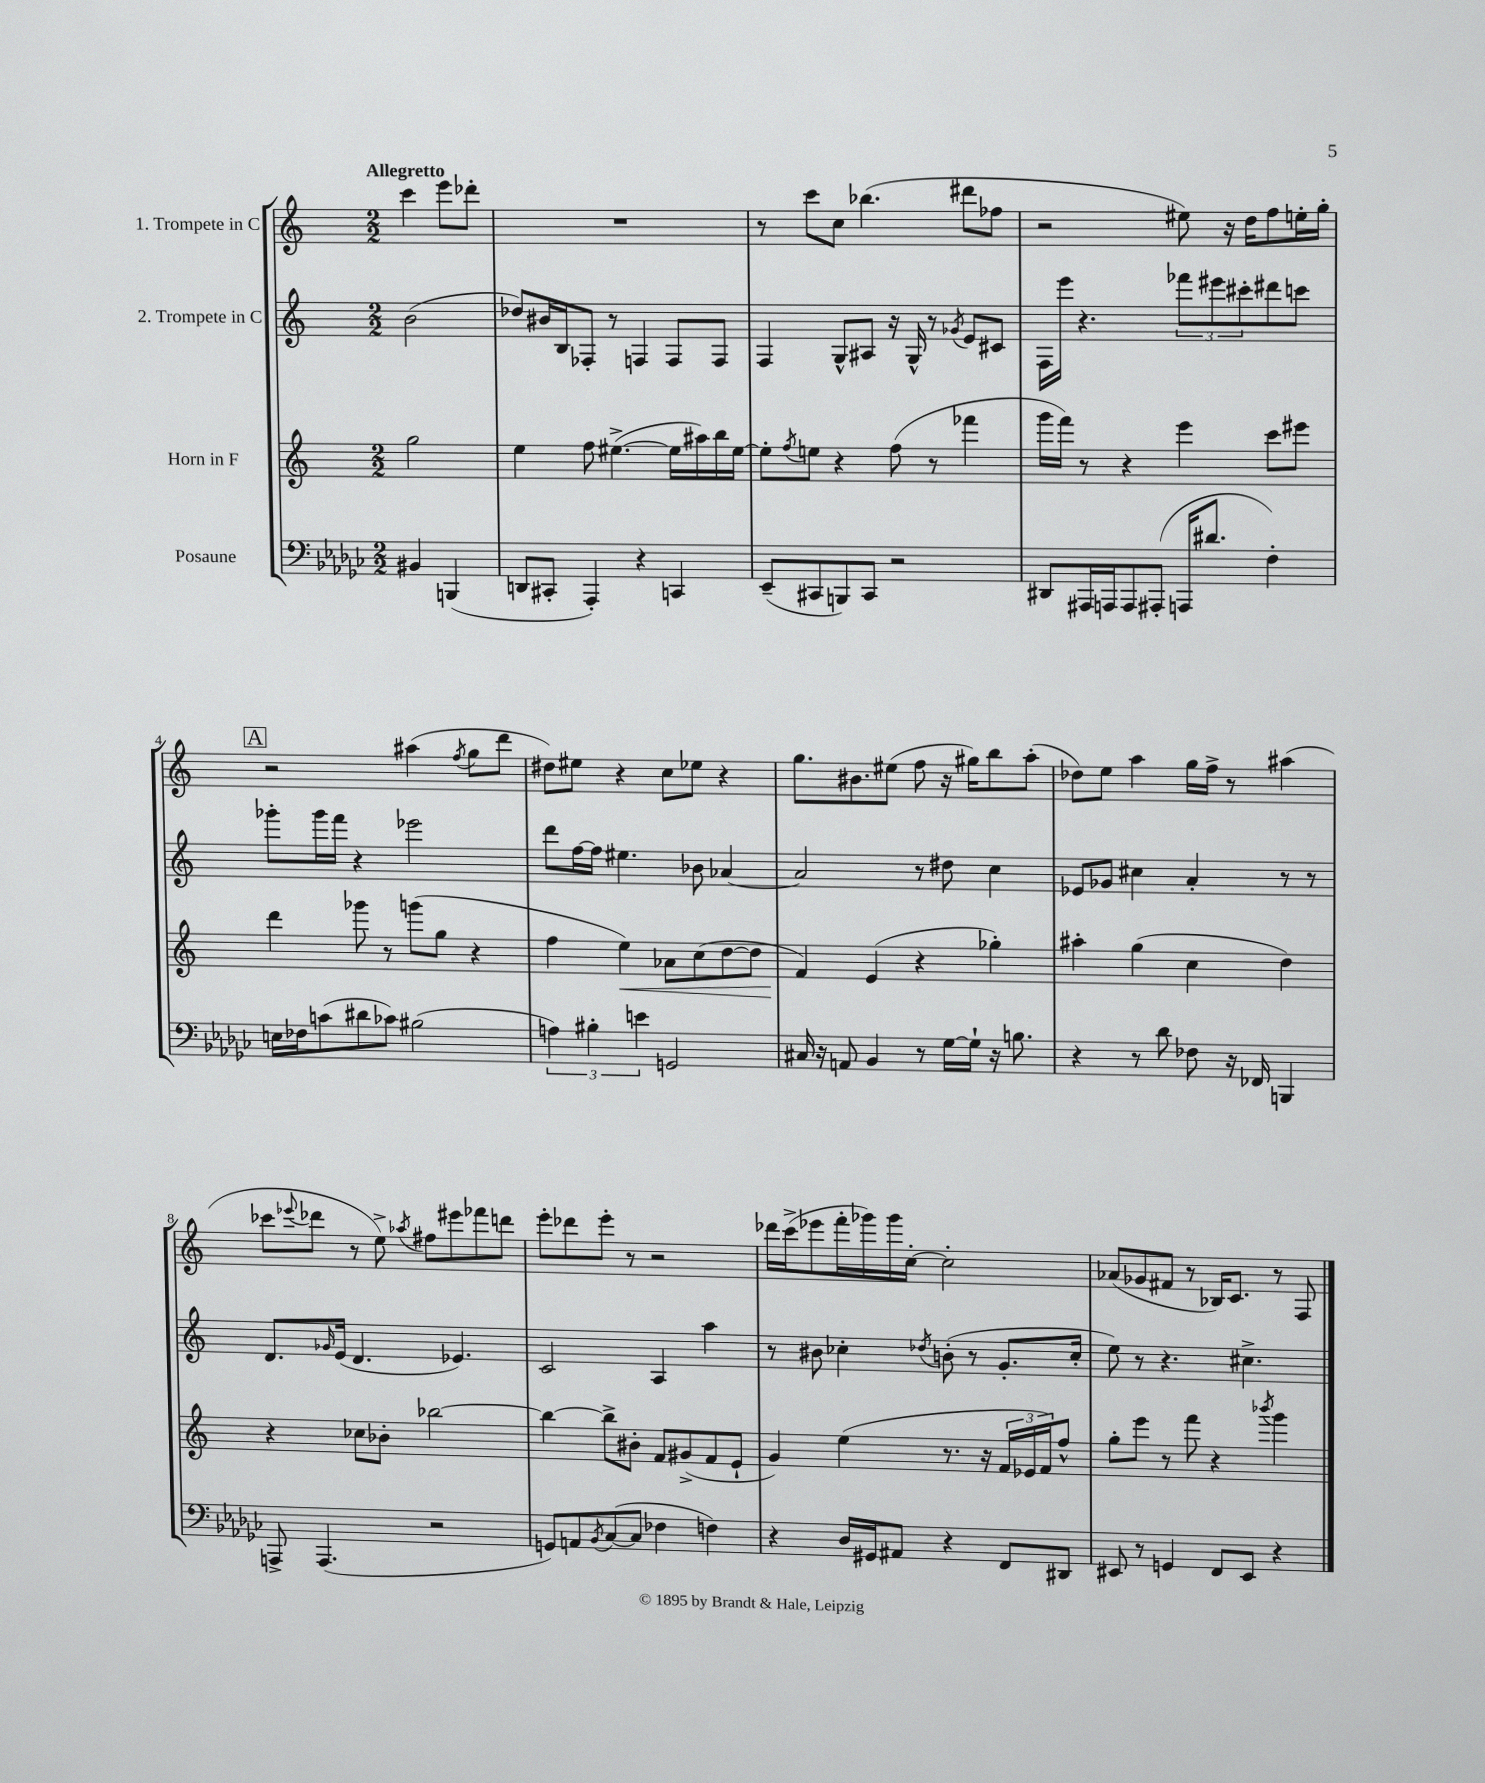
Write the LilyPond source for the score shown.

<<
\new StaffGroup <<
\new Staff = "s0" \with { instrumentName = "1. Trompete in C" } {
    \clef treble \key c \major \numericTimeSignature \time 2/2 \partial 2 \tempo "Allegretto"
    c'''4 e'''8 des'''8-. |
    R1 |
    r8 c'''8 c''8 bes''4.( dis'''8 fes''8 |
    r2 eis''8) r16 d''16 f''8 e''16-. g''16-. |
    \mark \markup { \box "A" } r2 ais''4( \acciaccatura { f''8 } g''8 d'''8 |
    dis''8) eis''8 r4 c''8 ees''8 r4 |
    g''8. bis'8. eis''8( f''8 r16 gis''16) b''8 a''8-.( |
    des''8) e''8 a''4 g''16 f''16-> r8 ais''4( |
    ces'''8 \appoggiatura { ees'''8 } des'''8 r8 e''8->) \acciaccatura { aes''8 } fis''8 eis'''8 fes'''8 d'''8 |
    e'''8-. des'''8 e'''8-. r8 r2 |
    des'''16 c'''16->( ees'''8 f'''16-. ges'''16) ges'''16 c''16~-. c''2-. |
    aes'8( ges'8 fis'8 r8 bes16) c'8. r8 f8 \bar "|." |
}
\new Staff = "s1" \with { instrumentName = "2. Trompete in C" } {
    \clef treble \key c \major \numericTimeSignature \time 2/2 \partial 2
    b'2( |
    des''8) bis'16 b16 fes8-. r8 f4 f8 f8 |
    f4 g8-^ ais8 r16 g16-^ r8 \acciaccatura { ges'8 } e'8 cis'8 |
    f16 e'''16 r4. \tuplet 3/2 { fes'''8 eis'''8 cis'''8-. } dis'''8 c'''8 |
    \mark \markup { \box "A" } ges'''8-. ges'''16 f'''16 r4 ees'''2 |
    d'''8 f''16~ f''16 eis''4. bes'8 aes'4~ |
    aes'2 r8 dis''8 c''4 |
    ees'8 ges'8 cis''4 a'4-. r8 r8 |
    d'8. \grace { ges'16 } e'16( d'4. ees'4.) |
    c'2 a4 a''4 |
    r8 bis'8 ces''4-. \acciaccatura { des''8 } b'8-.( r8 g'8.-. ces''16-. |
    e''8) r8 r4. cis''4.-> \bar "|." |
}
\new Staff = "s2" \with { instrumentName = "Horn in F" } {
    \clef treble \key c \major \numericTimeSignature \time 2/2 \partial 2
    g''2 |
    e''4 f''8 eis''4.~->( eis''16 ais''16) b''16 eis''16~ |
    eis''8-. \acciaccatura { f''8 } e''8 r4 f''8( r8 fes'''4 |
    g'''16 f'''16) r8 r4 e'''4 c'''8 eis'''8 |
    \mark \markup { \box "A" } d'''4 ges'''8 r8 g'''8( g''8 r4 |
    f''4 e''4\<) aes'8 c''8( d''8~ d''8 |
    f'4\!) e'4( r4 ges''4-.) |
    ais''4-. g''4( c''4 d''4) |
    r4 ces''8 bes'8-. bes''2~ |
    bes''4~ bes''8-> bis'8-. f'8 gis'8->( f'8 e'8-! |
    g'4) e''4( r8. r16 \tuplet 3/2 { f'16 ees'16 f'16) } f''8-^ |
    g''8-. e'''8 r8 f'''8 r4 \acciaccatura { bes'''8 } g'''4 \bar "|." |
}
\new Staff = "s3" \with { instrumentName = "Posaune" } {
    \clef bass \key ges \major \numericTimeSignature \time 2/2 \partial 2
    bis,4 b,,4( |
    d,8 cis,8-. aes,,4-.) r4 c,4 |
    ees,8--( cis,8 b,,8) cis,8 r2 |
    dis,8 ais,,16 a,,16 a,,8 ais,,8-.( a,,16 dis'8. f4-.) |
    \mark \markup { \box "A" } e16 fes16 c'8( dis'8 ces'8) bis2( |
    \tuplet 3/2 { a4) bis4-. e'4 } g,2 |
    cis16 r16 a,8 bes,4 r8 ges16~ ges16-! r16 b8. |
    r4 r8 des'8 fes8 r16 fes,16 b,,4 |
    a,,8-> a,,4.( r2 |
    g,8) a,8 \acciaccatura { bes,8 } ces8~( ces8 fes4 f4) |
    r4 des16 gis,16 ais,8 r4 f,8 dis,8 |
    eis,8 r8 g,4 f,8 eis,8 r4 \bar "|." |
}
>>
>>
